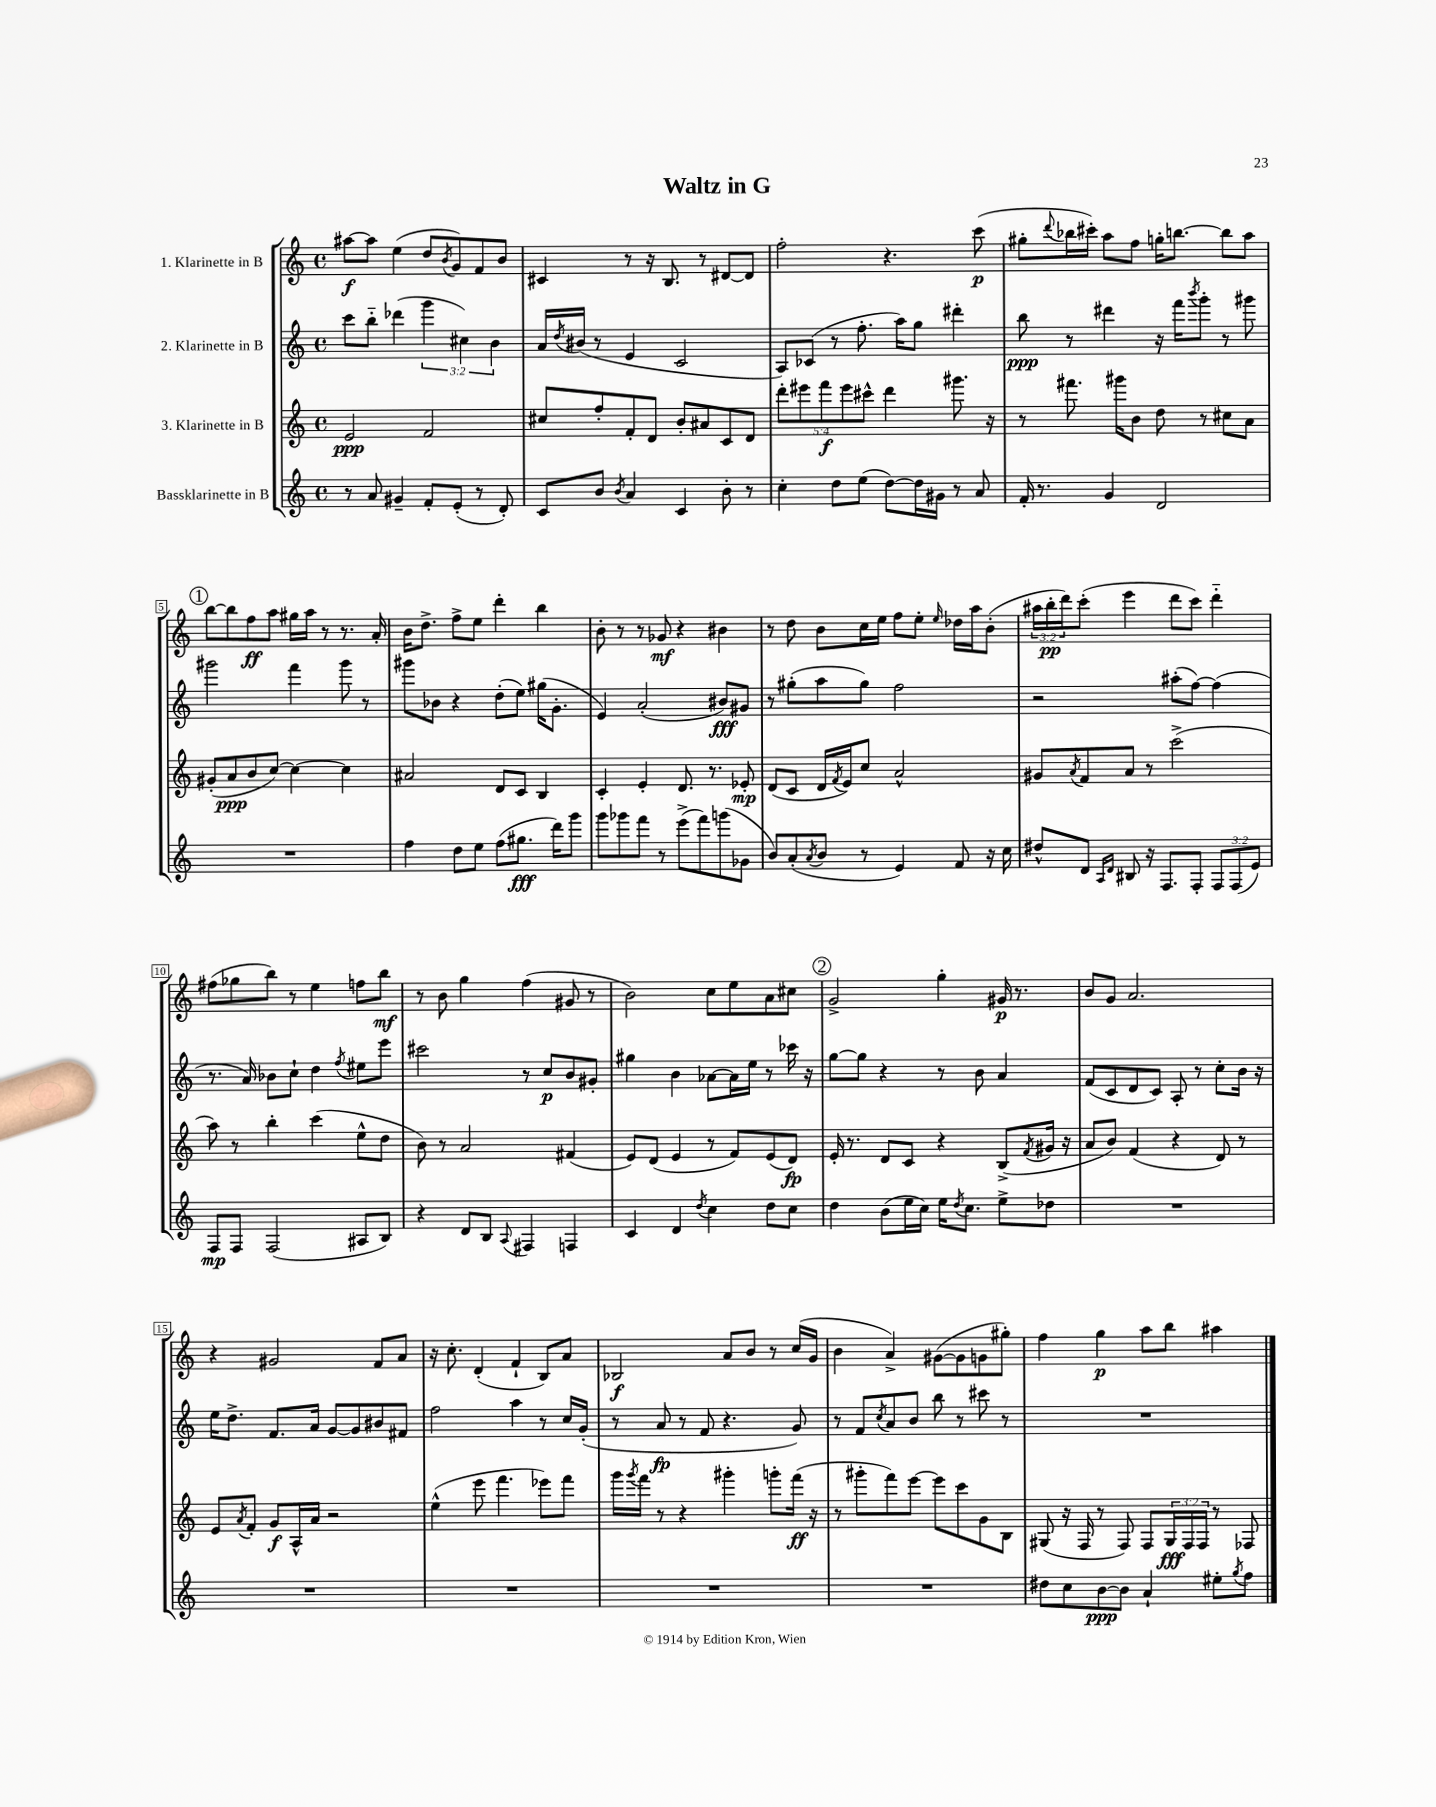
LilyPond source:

\header { title = "Waltz in G" }
<<
\new StaffGroup <<
\new Staff = "s0" \with { instrumentName = "1. Klarinette in B" } {
    \clef treble \key c \major \defaultTimeSignature \time 4/4 \override Staff.TupletNumber.text = #tuplet-number::calc-fraction-text
    ais''8~\f ais''8 e''4( d''8 \acciaccatura { b'8 } g'8) f'8 b'8 |
    cis'4 r8 r16 b8. r8 dis'8~ dis'8 |
    f''2-. r4. c'''8\p( |
    gis''8-. \appoggiatura { d'''8 } bes''16 cis'''16-.) a''8 f''8 g''16-. b''8.~ b''8 a''8 |
    \mark \markup { \circle "1" } b''8~ b''8 f''8\ff a''8 gis''16 a''16 r8 r8. a'16-. |
    b'16 d''8.-> f''8-> e''8 d'''4-. b''4 |
    b'8-. r8 r8 ges'8\mf r4 bis'4 |
    r8 d''8 b'8 c''16 e''16 f''8 e''8-. \grace { e''16 } des''16 a''16 b'8-.( |
    \tuplet 3/2 { ais''16 b''16-.\pp d'''16) } c'''8-.( e'''4 d'''8 c'''8) d'''4-_ |
    fis''8( ges''8 b''8) r8 e''4 f''8 b''8\mf |
    r8 b'8 g''4 f''4( gis'8 r8 |
    b'2) c''8 e''8 a'8 cis''8 |
    \mark \markup { \circle "2" } g'2-> g''4-. gis'16\p r8. |
    b'8 g'8 a'2. |
    r4 gis'2 f'8 a'8 |
    r16 c''8.-. d'4-.( f'4-! b8) a'8 |
    bes2\f a'8 b'8 r8 c''16( g'16 |
    b'4 a'4->) gis'8~( gis'8 g'8 gis''8-.) |
    f''4 g''4\p a''8 b''8 ais''4 \bar "|." |
}
\new Staff = "s1" \with { instrumentName = "2. Klarinette in B" } {
    \clef treble \key c \major \defaultTimeSignature \time 4/4 \override Staff.TupletNumber.text = #tuplet-number::calc-fraction-text
    c'''8 b''8-_ des'''4( \tuplet 3/2 { g'''4 cis''4) b'4 } |
    a'16 \acciaccatura { d''8 } bis'16( r8 e'4 c'2 |
    a8) ces'8( r8 f''8.-. a''16) g''8 dis'''4-. |
    b''8\ppp r8 dis'''4 r16 f'''16 \acciaccatura { b'''8 } g'''8-. r8 gis'''8 |
    \mark \markup { \circle "1" } gis'''2 f'''4 gis'''8 r8 |
    gis'''8 bes'8 r4 d''8-.( e''8) gis''16( g'8.-. |
    e'4) a'2-.( bis'8\fff) gis'8 |
    r8 gis''8-.( a''8 gis''8) f''2 |
    r2 ais''8-.( f''8~) f''4( |
    r8. a'16) bes'8 c''8-! d''4 \acciaccatura { f''8 } eis''8 e'''8 |
    cis'''2 r8 c''8\p b'8 gis'8-. |
    gis''4 b'4 aes'8~ aes'16 e''16 r8 ces'''16 r16 |
    \mark \markup { \circle "2" } g''8~ g''8 r4 r8 b'8 a'4 |
    f'8( c'8 d'8 c'8) a8-. r8 c''8-. b'16 r16 |
    e''16 d''8.-> f'8. a'16 g'8~ g'8 bis'8 fis'8 |
    f''2 a''4 r8 c''16 g'16-.( |
    r8 a'8\fp r8 f'8 r4. g'8) |
    r8 f'8 \acciaccatura { c''8 } a'8 b'8 b''8 r8 cis'''8 r8 |
    R1 \bar "|." |
}
\new Staff = "s2" \with { instrumentName = "3. Klarinette in B" } {
    \clef treble \key c \major \defaultTimeSignature \time 4/4 \override Staff.TupletNumber.text = #tuplet-number::calc-fraction-text
    e'2\ppp f'2 |
    cis''8 f''8-. f'8-. d'8 b'8-. ais'8 c'8 d'8 |
    \tuplet 5/4 { d'''8-. eis'''8 f'''8\f eis'''8 cis'''8-^ } d'''4 gis'''8. r16 |
    r8 fis'''8. gis'''16 b'8 d''8 r8 cis''8 a'8 |
    \mark \markup { \circle "1" } gis'8-.( a'8\ppp b'8 c''8~) c''4~ c''4 |
    ais'2 d'8 c'8 b4 |
    c'4-. e'4-. d'8. r8. ees'8-.\mp |
    d'8( c'8 d'16 \acciaccatura { f'8 } e'16) c''8 a'2-^ |
    gis'8 \acciaccatura { a'8 } f'8 a'8 r8 c'''2->( |
    a''8) r8 b''4-. c'''4( e''8-^ d''8 |
    b'8) r8 a'2 fis'4( |
    e'8) d'8( e'4 r8 f'8) e'8( d'8\fp) |
    \mark \markup { \circle "2" } e'16-. r8. d'8 c'8 r4 b8->( \acciaccatura { f'8 } gis'16 r16 |
    a'8 b'8) f'4( r4 d'8) r8 |
    e'8 \acciaccatura { a'8 } f'8-. g'8\f a16-^ a'16 r2 |
    e''4-^( e'''8 f'''4. ees'''8) f'''8 |
    g'''16 \acciaccatura { g'''8 } f'''16 r8 r4 gis'''4-. g'''8-. f'''16\ff( r16 |
    r8 gis'''8-. f'''8) e'''8~ e'''8 c'''8 g'8 b8 |
    gis8( r16 f16 r8 f8) f8 \tuplet 3/2 { gis16\fff f16 f16 } r8 fes8 \bar "|." |
}
\new Staff = "s3" \with { instrumentName = "Bassklarinette in B" } {
    \clef treble \key c \major \defaultTimeSignature \time 4/4 \override Staff.TupletNumber.text = #tuplet-number::calc-fraction-text
    r8 a'8 gis'4-- f'8-. e'8-.( r8 d'8-.) |
    c'8 b'8 \acciaccatura { b'8 } a'4 c'4 b'8-. r8 |
    c''4-. d''8 e''8( d''8~) d''16 gis'16 r8 a'8 |
    f'16-. r8. g'4 d'2 |
    \mark \markup { \circle "1" } R1 |
    f''4 d''8 e''8 f''8( gis''8.\fff d'''16) g'''8 |
    g'''8 ges'''8 f'''8 r8 e'''8->( f'''8) g'''8( ges'8 |
    b'8) a'8-.( \acciaccatura { a'8 } b'8 r8 e'4) f'8 r16 c''16 |
    dis''8-^ d'8 \grace { a16 d'16 } bis8 r16 f8. f8-. \tuplet 3/2 { f8 f8( e'8) } |
    f8\mp f8 f2( ais8 b8) |
    r4 d'8 b8 \appoggiatura { a8 } fis4 f4 |
    c'4 d'4 \acciaccatura { d''8 } c''4 d''8 c''8 |
    \mark \markup { \circle "2" } d''4 b'8( e''16 c''16) e''16 \acciaccatura { d''8 } c''8. e''8-> des''8 |
    R1 |
    R1 |
    R1 |
    R1 |
    R1 |
    dis''8 c''8 b'8~\ppp b'8 a'4-! eis''8-. \acciaccatura { g''8 } f''8 \bar "|." |
}
>>
>>
\layout { \context { \Score \override BarNumber.stencil = #(make-stencil-boxer 0.1 0.3 ly:text-interface::print) } }
